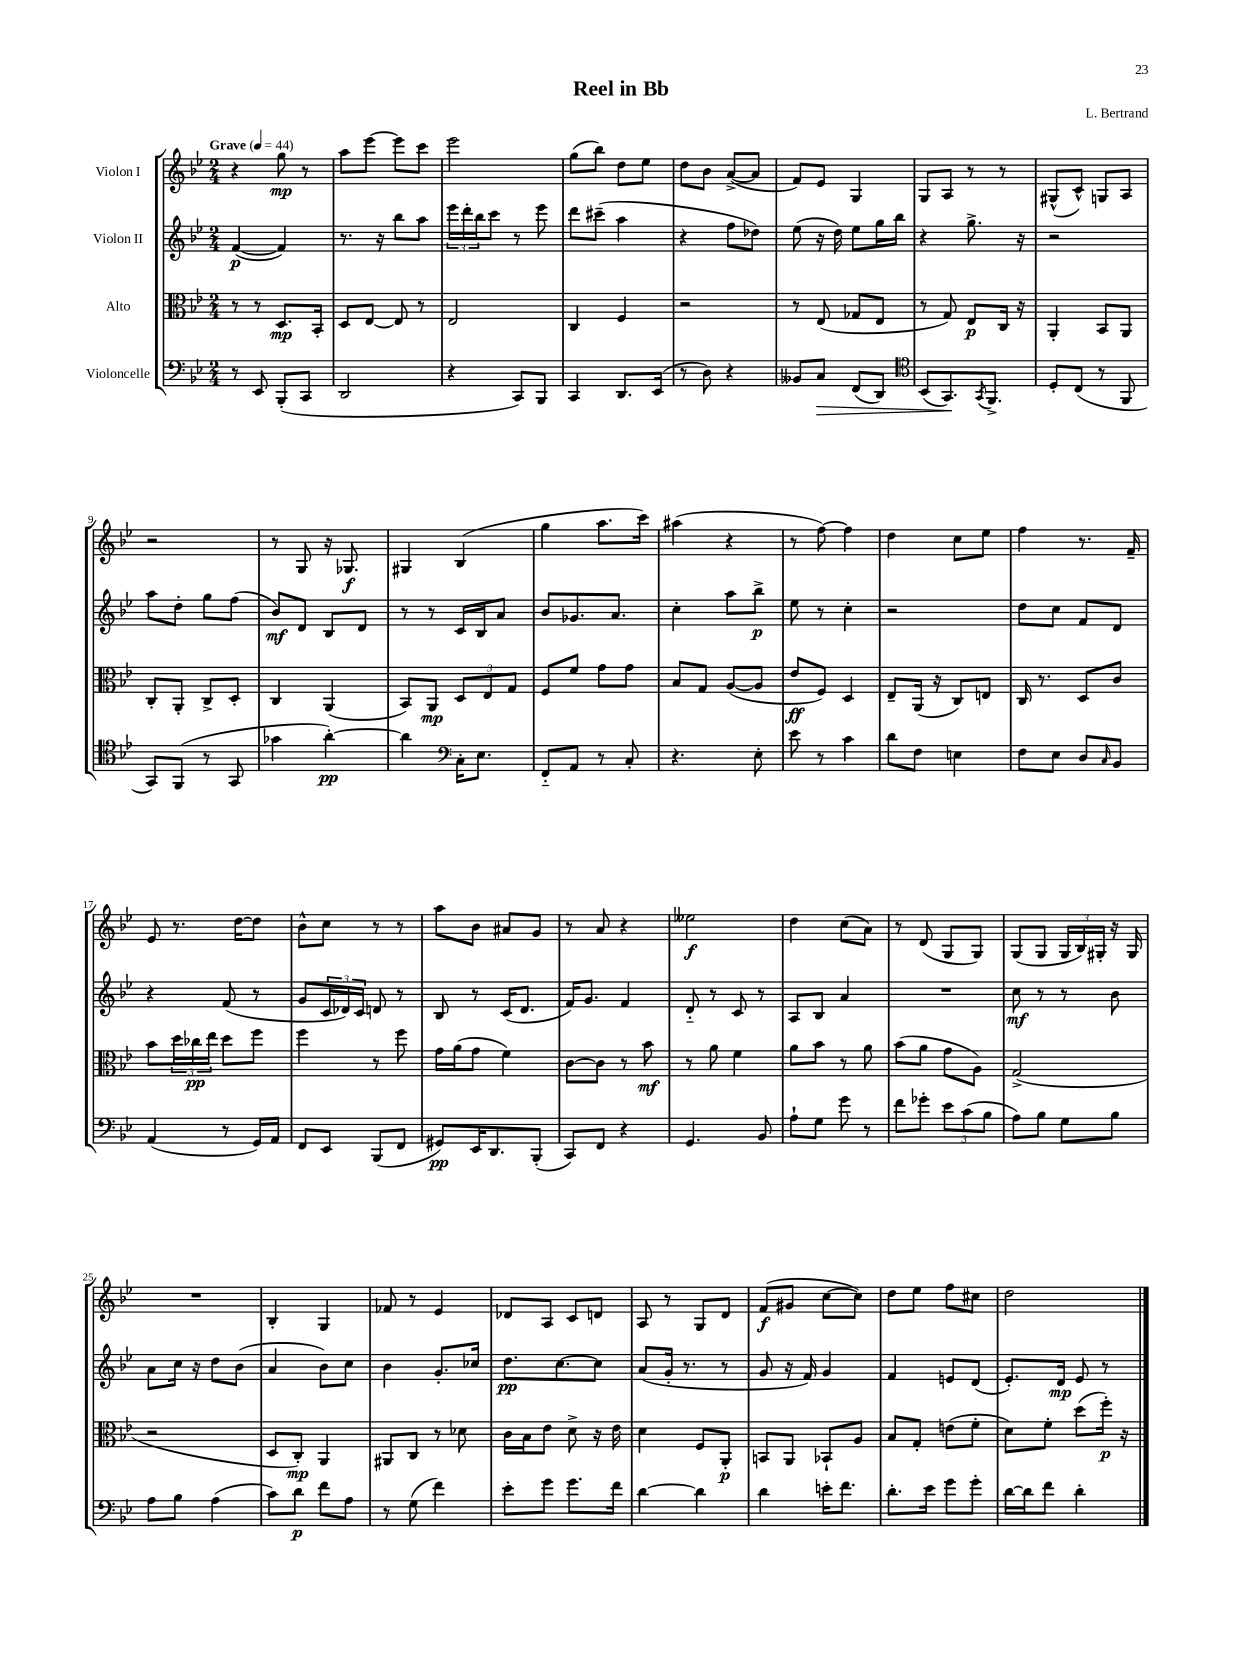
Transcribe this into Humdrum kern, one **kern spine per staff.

**kern	**kern	**kern	**kern
*staff4	*staff3	*staff2	*staff1
*clefF4	*clefC3	*clefG2	*clefG2
*k[b-e-]	*k[b-e-]	*k[b-e-]	*k[b-e-]
*M2/4	*M2/4	*M2/4	*M2/4
*MM44	*MM44	*MM44	*MM44
8r	8r	([4f	4r
8EE-	8r	.	.
(8BBB-'	8.D	4f])	8gg
8CC	.	.	8r
.	16BB-'	.	.
=	=	=	=
2DD	8D	8.r	8aa
.	[8E-	.	[8eee-
.	.	16r	.
.	8E-]	8bb-	8eee-]
.	8r	8aa	8ccc
=	=	=	=
4r	2E-	24eee-	2eee-
.	.	24ddd'	.
.	.	24bb-	.
.	.	8ccc	.
8CC)	.	8r	.
8BBB-	.	8eee-	.
=	=	=	=
4CC	4C	8ddd	(8gg
.	.	(8ccc#~	8bb-)
8.DD	4F	4aa	8dd
.	.	.	8ee-
(16EE-	.	.	.
=	=	=	=
8r	2r	4r	8dd
8D)	.	.	8b-
4r	.	8ff	([8a^
.	.	8dd-)	8a]
=	=	=	=
8BB--	8r	(8ee-	8f)
8C	(8E-	16r	8e-
.	.	16dd)	.
(8FF	8G-	8ee-	4G
8DD)	8E-	16gg	.
.	.	16bb-	.
=	=	=	=
*clefC4	*	*	*
(8BB-	8r	4r	8G
8.GG)	8G)	.	8A
.	8E-	8.gg^	8r
8qGG	.	.	.
8.FF^	.	.	.
.	16C	.	8r
.	16r	16r	.
=	=	=	=
8D'	4AA'	2r	(8G#^^
(8C	.	.	8c^^)
8r	8BB-	.	8G
8FF	8AA	.	8A
=	=	=	=
8GG)	8C'	8aa	2r
(8FF	8AA'	8dd'	.
8r	8C^	8gg	.
8GG	8D'	(8ff	.
=	=	=	=
4g-	4C	8b-)	8r
.	.	8d	8G
[4a')	(4AA	8B-	16r
.	.	.	8.G-
.	.	8d	.
=	=	=	=
4a]	8BB-)	8r	4G#
.	8AA	8r	.
*clefF4	*	*	*
16C'	12D	16c	(4B-
8.E-	.	16B-	.
.	12E-	.	.
.	.	8a	.
.	12G	.	.
=	=	=	=
8FF'~	8F	8b-	4gg
8AA	8f	8.g-	.
8r	8g	.	8.aa
.	.	8.a	.
8C'	8g	.	.
.	.	.	16ccc)
=	=	=	=
4.r	8B-	4cc'	(4aa#
.	8G	.	.
.	([8A	8aa	4r
8E-'	8A]	8bb-^	.
=	=	=	=
8e-	8e-	8ee-	8r
8r	8F)	8r	[8ff)
4c	4D	4cc'	4ff]
=	=	=	=
8d	8E-~	2r	4dd
8F	(16AA	.	.
.	16r	.	.
4E	8C)	.	8cc
.	8E	.	8ee-
=	=	=	=
8F	16C	8dd	4ff
.	8.r	.	.
8E-	.	8cc	.
8D	8D	8f	8.r
16qqC	.	.	.
8BB-	8c	8d	.
.	.	.	16f~
=	=	=	=
(4AA	8b-	4r	8e-
.	24dd	.	8.r
.	24cc-	.	.
.	24ee-	.	.
8r	8dd	(8f	.
.	.	.	[16dd
16GG)	8ff	8r	8dd]
16AA	.	.	.
=	=	=	=
8FF	4ff	8g	8b-^^
8EE-	.	24c	8cc
.	.	24d-)	.
.	.	24c	.
(8BBB-	8r	8d	8r
8FF	8ff	8r	8r
=	=	=	=
8GG#)	16g	8B-	8aa
.	(16a	.	.
16EE-	8g	8r	8b-
8.DD	.	.	.
.	4f)	(16c	8a#
.	.	8.d	.
(8BBB-'	.	.	8g
=	=	=	=
8CC)	[8c	16f)	8r
.	.	8.g	.
8FF	8c]	.	8a
4r	8r	4f	4r
.	8b-	.	.
=	=	=	=
4.GG	8r	8d'~	2ee--
.	8a	8r	.
.	4f	8c	.
8BB-	.	8r	.
=	=	=	=
8A`	8a	8A	4dd
8G	8b-	8B-	.
8g	8r	4a	(8cc
8r	8a	.	8a)
=	=	=	=
8f	(8b-	2r	8r
8g-'	8a	.	(8d
12e-	8g	.	8G
(12c	.	.	.
.	8A)	.	8G)
12B-	.	.	.
=	=	=	=
8A)	(2G^	8cc	(8G
8B-	.	8r	8G
8G	.	8r	24G
.	.	.	24B-)
.	.	.	24G#'
8B-	.	8b-	16r
.	.	.	16G#
=	=	=	=
8A	2r	8a	2r
8B-	.	16cc	.
.	.	16r	.
(4A	.	8dd	.
.	.	(8b-	.
=	=	=	=
8c)	8D	4a	4B-'
8d	8C')	.	.
8f	4AA	8b-)	4G
8A	.	8cc	.
=	=	=	=
8r	8AA#	4b-	8f-
(8G	8C	.	8r
4f)	8r	8.g'	4e-
.	8d-	.	.
.	.	16cc-	.
=	=	=	=
8e-'	16c	8.dd	8d-
.	16B-	.	.
8g	8e-	.	8A
.	.	[8.cc	.
8.g	8d^	.	8c
.	16r	8cc]	8d
16f	16e-	.	.
=	=	=	=
[4d	4d	(8a	8A
.	.	16g'	8r
.	.	8.r	.
4d]	8F	.	8G
.	8AA'	8r	8d
=	=	=	=
4d	8BB	8g	(8f
.	8AA	16r	8g#
.	.	16f)	.
16e'	8BB-`	4g	[8cc
8.f	.	.	.
.	8A	.	8cc])
=	=	=	=
8.d'	8B-	4f	8dd
.	8G'	.	8ee-
16e-	.	.	.
8g	(8e	8e	8ff
8g'	8f'	(8d	8cc#
=	=	=	=
[16d	8d)	8.e-')	2dd
16d]	.	.	.
8f	8f'	.	.
.	.	16d	.
4d'	(8dd	8e-	.
.	16ff')	8r	.
.	16r	.	.
==	==	==	==
*-	*-	*-	*-
